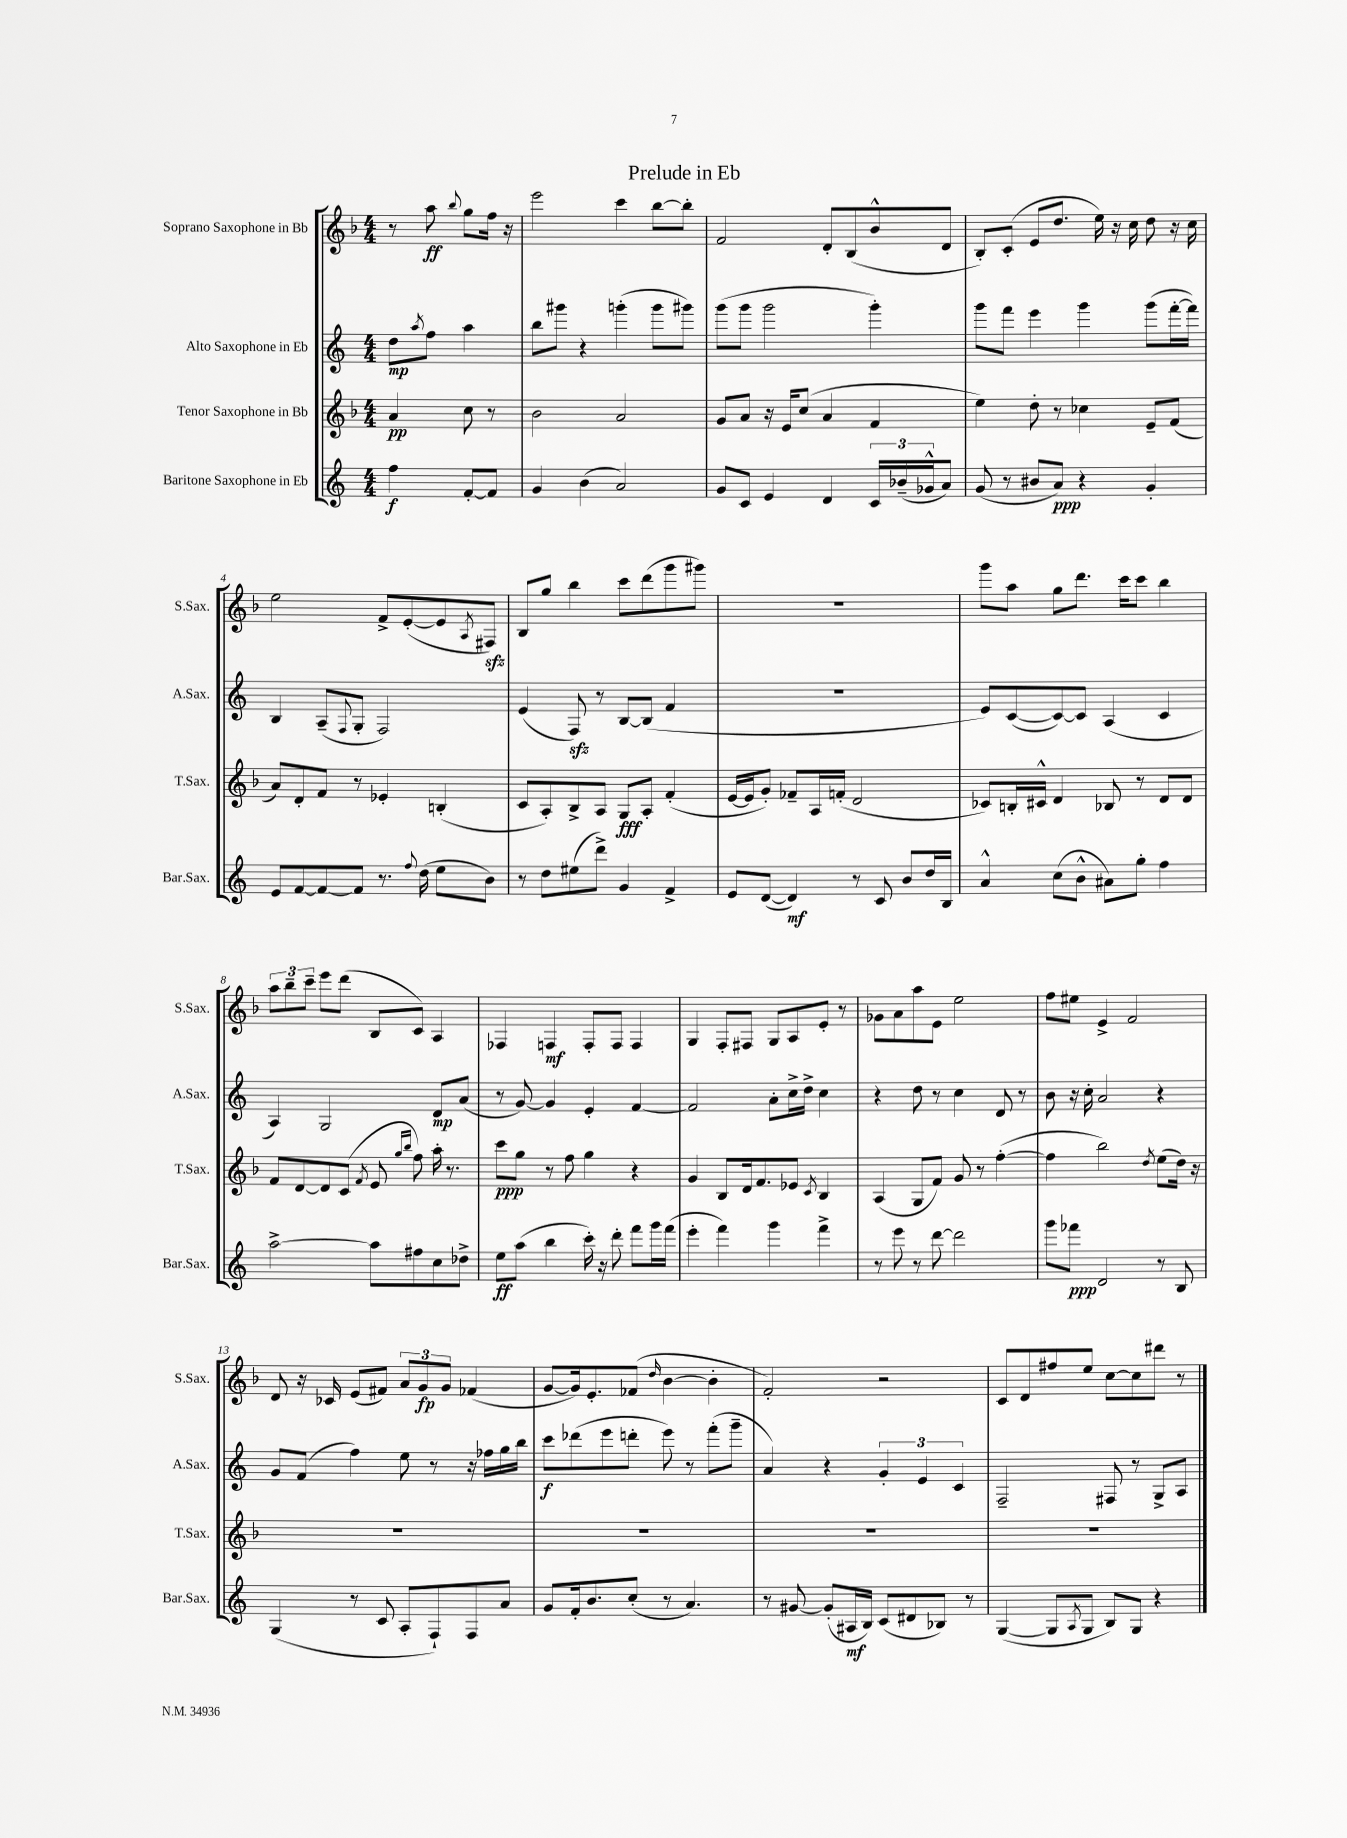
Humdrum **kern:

**kern	**kern	**kern	**kern
*staff4	*staff3	*staff2	*staff1
*clefG2	*clefG2	*clefG2	*clefG2
*k[]	*k[b-]	*k[]	*k[b-]
*M4/4	*M4/4	*M4/4	*M4/4
4ff\	4a/	8dd\L	8r
.	.	8qaa/	.
.	.	8ff\J	8aa\
.	.	.	8qqbb-/
[8f'/L	8cc\	4aa\	8gg\L
8f/]J	8r	.	16ff\Jk
.	.	.	16r
=	=	=	=
4g/	2b-\	8bb\L	2eee\
.	.	8ggg#\J	.
(4b\	.	4r	.
2a/)	2a/	(4ggg'\	4ccc\
.	.	8ggg\L	[8bb-\L
.	.	8ggg#\J)	8bb-'\]J
=	=	=	=
8g/L	8g/L	(8ggg\L	2f/
8c/J	8a/J	8ggg\J	.
4e/	16r	2ggg\	.
.	16e/LK	.	.
.	(8cc/J	.	.
4d/	4a/	.	8d'/L
.	.	.	(8B-/
24c/LL	4f/	4ggg'\)	8b-^^/
(24b-~/	.	.	.
24g-^^/J	.	.	.
8a/J)	.	.	8d/J
=	=	=	=
(8g/	4ee\)	8ggg\L	8B-'/L)
8r	.	8fff\J	(8c'/J
8b#/L	8dd'\	4eee\	8e/L
8a/J)	8r	.	8.dd/J
4r	4cc-\	4ggg\	.
.	.	.	16ee\)
.	.	.	16r
.	.	.	16cc\
4g'/	8e~/L	(8ggg\L	8dd\
.	(8f/J	[16fff'\L	16r
.	.	16fff\]JJ)	16cc\
=	=	=	=
8e/L	8a/L)	4B/	2ee\
[8f/	8d'/	.	.
8f/_	8f/J	(8A~/L	.
.	.	8qqF/	.
8f/]J	8r	8G'/J	.
8.r	4e-'/	2F/)	8f^/L
.	.	.	([8e'/
8qqff/	.	.	.
(16dd\	.	.	.
8ee\L	(4B'/	.	8e/]
.	.	.	8qA/
8b\J)	.	.	8F#/J)
=	=	=	=
8r	8c/L	(4e/	8B-/L
8dd\L	8A'/)	.	8gg/J
(8ee#\	8B-^/	8F/)	4bb-\
8ddd^\J)	8A/J	8r	.
4g/	8G/L	[8B/L	8ccc\L
.	8A'/J	(8B/]J	(8ddd\
4f^/	(4f'/	4f/	8ggg\
.	.	.	8ggg#\J)
=	=	=	=
8e/L	[16e/LL	1r	1r
.	16e/]J	.	.
([8d/J	8g'/J)	.	.
4d/])	8f-~/L	.	.
.	16A/L	.	.
.	(16f'/JJ	.	.
8r	2d/	.	.
8c/	.	.	.
8b/L	.	.	.
16dd/L	.	.	.
16B/JJ	.	.	.
=	=	=	=
4a^^/	8c-/L)	8e/L)	8ggg\L
.	16B'/L	([8c/	8aa\J
.	16c#^^/JJ	.	.
(8cc\L	4d/	8c/_)	8gg\L
8b^^\J	.	8c/]J	8.ddd\J
8a#\L)	8B-/	(4A/	.
.	.	.	16ccc\LK
8gg'\J	8r	.	8ccc\J
4ff\	8d/L	4c/	4bb-\
.	8d/J	.	.
=	=	=	=
[2aa^\	8f/L	4A/)	12aa\L
.	.	.	12bb-~\
.	[8d/	.	.
.	.	.	12ccc~\J
.	8d/]	2G/	8eee\L
.	(8c/J	.	(8ddd\J
.	8qf/	.	.
8aa\]L	8e/	.	8B-/L
.	16qqgg/LL	.	.
.	16qqbb-/JJ	.	.
8ff#\	8ff\)	.	8c/J)
8cc\	16aa'\	8d/L	4A/
.	8.r	.	.
8dd-^\J	.	(8a/J	.
=	=	=	=
8ee\L	8ccc\L	8r	4F-/
(8aa\J	8gg\J	[8g/)	.
4bb\	8r	4g/]	4F/
.	8ff\	.	.
16ccc'\)	4gg\	4e'/	8F'/L
16r	.	.	.
8ddd'\	.	.	8F/J
8fff\L	4r	[4f/	4F/
16ggg\L	.	.	.
(16fff\JJ	.	.	.
=	=	=	=
4eee'\	4g/	2f/]	4G/
4fff\)	8B-/L	.	8F'/L
.	16d/k	.	8F#/J
.	8.f/	.	.
4ggg\	.	8a'\L	8G/L
.	8e-/J	16cc^\L	8A/
.	.	16dd^\JJ	.
.	8qc/	.	.
4fff^\	4B-/	4cc\	8e'/J
.	.	.	8r
=	=	=	=
8r	(4A/	4r	8g-\L
8eee\	.	.	8a\
8r	8G/L	8dd\	8aa\
[8ddd\	8f/J)	8r	8e\J
2ddd\]	8g/	4cc\	2ee\
.	8r	.	.
.	([4ff'\	8d/	.
.	.	8r	.
=	=	=	=
8ggg\L	4ff\]	8b\	8ff\L
8fff-\J	.	16r	8ee#\J
.	.	16cc'\	.
2d/	2bb-\)	2a/	4e^/
.	.	.	2f/
.	8qdd/	.	.
8r	(8ee\L	4r	.
8B/	16dd\Jk)	.	.
.	16r	.	.
=	=	=	=
(4G/	1r	8g/L	8d/
.	.	(8f/J	16r
.	.	.	16c-/
8r	.	4ff\)	(8e/L
8c/	.	.	8f#/J)
8A'/L	.	8ee\	12a/L
.	.	.	12g/
8F`/)	.	8r	.
.	.	.	12g/J
8F/	.	16r	(4f-/
.	.	16ff-\LL	.
8a/J	.	16gg\	.
.	.	16bb\JJ	.
=	=	=	=
8g/L	1r	8ccc\L	[8g/L
16f'/k	.	(8ddd-\	16g/]k)
8.b/	.	.	8.e'/
.	.	8eee\	.
(8cc'/J	.	8ddd'\J	(8f-/J
.	.	.	16qqdd/
8r	.	8eee\)	[4b-\
4.a/)	.	8r	.
.	.	(8fff'\L	4b-'\]
.	.	8ggg~\J	.
=	=	=	=
8r	1r	4a/)	2f'/)
[8g#/	.	.	.
(8g#'/]L	.	4r	.
16A#/L	.	.	.
16B/JJ)	.	.	.
(8c/L	.	6g'/	2r
8d#/	.	.	.
.	.	6e/	.
8B-/J)	.	.	.
.	.	6c/	.
8r	.	.	.
=	=	=	=
([4G/	1r	2F~/	8c/L
.	.	.	8d/
8G/]L	.	.	8ff#/
8qA/	.	.	.
8G/J	.	.	8ee/J
8B/L)	.	8F#/	[8cc\L
8G/J	.	8r	8cc\]
4r	.	8G^/L	8ddd#\J
.	.	8A/J	8r
==	==	==	==
*-	*-	*-	*-
